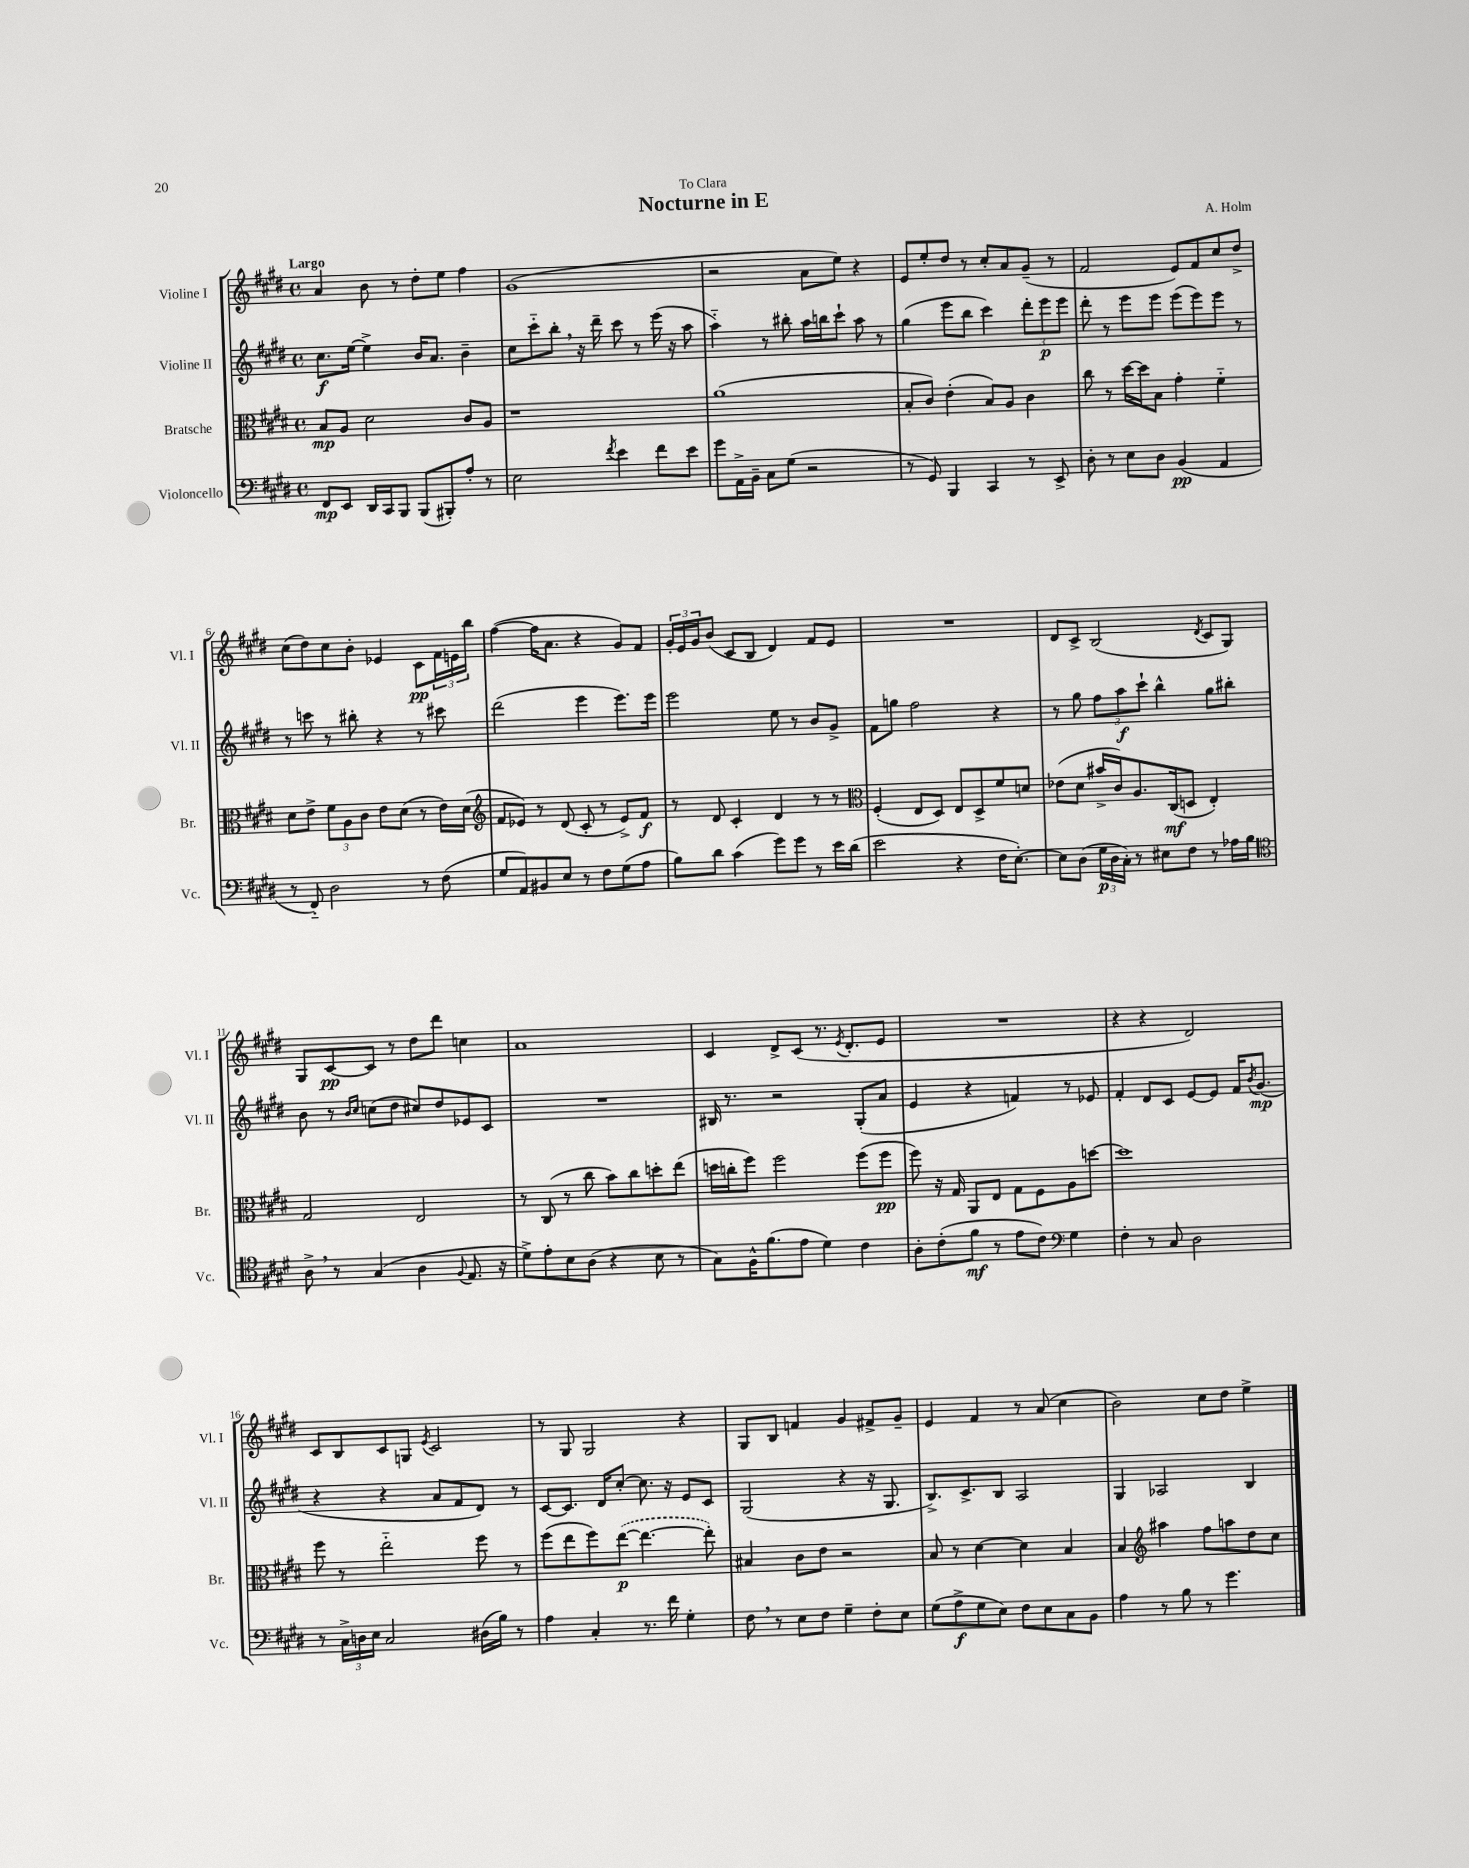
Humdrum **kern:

**kern	**kern	**kern	**kern
*staff4	*staff3	*staff2	*staff1
*clefF4	*clefC3	*clefG2	*clefG2
*k[f#c#g#d#]	*k[f#c#g#d#]	*k[f#c#g#d#]	*k[f#c#g#d#]
*M4/4	*M4/4	*M4/4	*M4/4
*met(c)	*met(c)	*met(c)	*met(c)
8FF#	8B	8.cc#	4a
8EE	8A	.	.
.	.	[16ee	.
16DD#	2d#	4ee^]	8b
16CC#	.	.	.
8BBB	.	.	8r
(8BBB	.	16b	8dd#'
.	.	8.a	.
8BBB#')	.	.	8ee
8A'	8c#	4b~	4ff#
8r	8A	.	.
=	=	=	=
2E	1r	8cc#	(1g#
.	.	8ccc#'~	.
.	.	8bb'	.
.	.	16r	.
.	.	16ddd#~	.
8qf#	.	.	.
4e	.	8ccc#	.
.	.	8r	.
8f#	.	(16eee	.
.	.	16r	.
8e	.	8aa	.
=	=	=	=
8g#	(1a	4aa'~)	2r
16AA^	.	.	.
16BB~	.	.	.
8C#	.	8r	.
(8G#	.	8bb#'	.
2r	.	16aa	8a
.	.	16bb	.
.	.	8ccc#`	8ee)
.	.	8aa	4r
.	.	8r	.
=	=	=	=
8r	8B'	(4gg#	8e
8GG#)	8c#)	.	8ee'
4BBB	(4e'	8eee	8dd#
.	.	8bb	8r
4CC#	8B)	4ccc#)	8cc#'
.	8A	.	8a
8r	4c#	12ddd#'	(8g#~
.	.	12eee	.
8EE^	.	.	8r
.	.	12eee	.
=	=	=	=
8D#'	8cc#	8ddd#'	2f#
8r	8r	8r	.
8E	[16dd#	8eee	.
.	16dd#]	.	.
8D#	8B	8eee	.
(4BB	4g#'	(8eee	8e)
.	.	8eee)	8f#
4AA	4f#'~	8eee	8cc#
.	.	8r	8dd#^
=	=	=	=
8r	8d#	8r	(8cc#
8FF#'~)	8e^	8ccc	8dd#)
2D#	12f#	8r	8cc#
.	12A	.	.
.	.	8bb#'	8b'
.	12c#	.	.
.	8e	4r	4e-
.	(8d#	.	.
8r	8r	8r	8c#
(8F#	16e)	8ccc#	24f#
.	.	.	24e
.	(16d#	.	.
.	.	.	24bb
=	=	=	=
*	*clefG2	*	*
8G#	8f#	(2ddd#	([4ff#
8AA)	8e-)	.	.
8BB#	8r	.	16ff#]
.	.	.	8.a
8E	(8d#	.	.
8r	8c#'	4eee	4r
8F#	8r	.	.
(8G#	8e-^)	8.eee)	8g#)
8A	8f#	.	8f#
.	.	16eee	.
=	=	=	=
8B)	8r	2eee	24g#'
.	.	.	24e
.	.	.	24g#
8d#	8d#	.	(8b
(4c#	4c#'	.	8c#
.	.	.	8B
8g#)	4d#	8ee	4d#)
8g#	.	8r	.
8r	8r	8b	8f#
16e	8r	8g#^	8e
(16d#	.	.	.
=	=	=	=
*	*clefC3	*	*
2e	(4F#'	8f#	1r
.	.	8gg	.
.	8E	2ff#	.
.	8D#)	.	.
4r	8E	.	.
.	8D#^	.	.
16F#	8f#	4r	.
[8.E')	.	.	.
.	8d	.	.
=	=	=	=
8E]	(8e-	8r	8d#
(8D#	8d#	8gg#	8c#^
24G#	16b#^	12ff#	(2B
24D#	.	.	.
.	16c#)	.	.
24C#')	.	12aa	.
8r	8.A	.	.
.	.	12ccc#`	.
8E#	.	4bb^^	.
.	(16C#	.	.
8F#	8D	.	.
.	.	.	8qd#
8r	4E')	8gg#	8c#
16A-	.	8bb#'	8G#)
16B	.	.	.
=	=	=	=
*clefC4	*	*	*
8A^	2G#	8b	8G#
8r	.	8r	[8c#
.	.	16qqb	.
.	.	16qqcc#	.
(4G#	.	(8cc	8c#]
.	.	8dd#	8r
4A	2E	8cc#)	8dd#
.	.	8dd#	8ddd#
8qqF#	.	.	.
8.E	.	8e-	4cc
.	.	8c#	.
16r	.	.	.
=	=	=	=
8d#^)	8r	1r	1a
8e'	(8C#	.	.
8B	8r	.	.
(8A	8cc#	.	.
4r	8b)	.	.
.	8cc#	.	.
8B	8dd'	.	.
8r	(8ee	.	.
=	=	=	=
8G#)	16dd	16B#	4c#
.	16cc'	8.r	.
16F#^^	8ff#)	.	.
(8.f#	.	.	.
.	2ff#	2r	8d#^
8e	.	.	(8c#
4d#)	.	.	8.r
.	.	.	8qe
.	.	.	8.d#'
4c#	(8ff#	(8G#'	.
.	8ff#	8a	8e
=	=	=	=
8A'	8ff#)	4e	1r
(8c#'	16r	.	.
.	16G#	.	.
8f#	8AA	4r	.
8r	8E	.	.
8e	8G#	4f)	.
8c#)	8F#	.	.
*clefF4	*	*	*
4G#	8A	8r	.
.	[8dd	8e-	.
=	=	=	=
4F#'	1dd]	4f#'	4r
8r	.	8d#	4r
8C#	.	8c#	.
2D#	.	[8e	2d#)
.	.	8e]	.
.	.	16f#	.
.	.	8qb	.
.	.	(8.g#	.
=	=	=	=
8r	8ff#	4r	8c#
24C#^	8r	.	8B
24D	.	.	.
24E	.	.	.
2C#	2ee'~	4r	8c#
.	.	.	8G
.	.	.	8qe
.	.	8a	2c#
.	.	8f#	.
(16D#	8ff#	8d#)	.
16B)	.	.	.
8r	8r	8r	.
=	=	=	=
4A	(8ff#	[8c#	8r
.	8ee	8.c#]	8G#
4C#'	8ff#)	.	2G#
.	.	16d#	.
.	([8ee	[8cc#'	.
8.r	4.ee_	8.cc#]	.
16f#	.	16r	.
4G#'	.	8e	4r
.	8ee'])	8c#	.
=	=	=	=
8F#	4B#	(2G#	8G#
8r	.	.	8B
8E	8c#	.	4f
8F#	8e	.	.
4G#~	2r	4r	4g#
8F#'	.	16r	8f#^
.	.	8.G#	.
8E	.	.	8g#~
=	=	=	=
(8G#	8B	8.B^)	4e
8A^	8r	.	.
.	.	8.c#^	.
8G#	[4d#	.	4f#
8E)	.	8B	.
8F#	4d#]	2A	8r
8E	.	.	(8a
8C#	4B	.	4cc#
8BB	.	.	.
=	=	=	=
4A	4B	4G#	2b)
*	*clefG2	*	*
8r	4aa#	2A-	.
8B	.	.	.
8r	8ff#	.	8cc#
4.g#	8aa	.	8dd#
.	8dd#	4B	4ee^
.	8cc#	.	.
==	==	==	==
*-	*-	*-	*-
